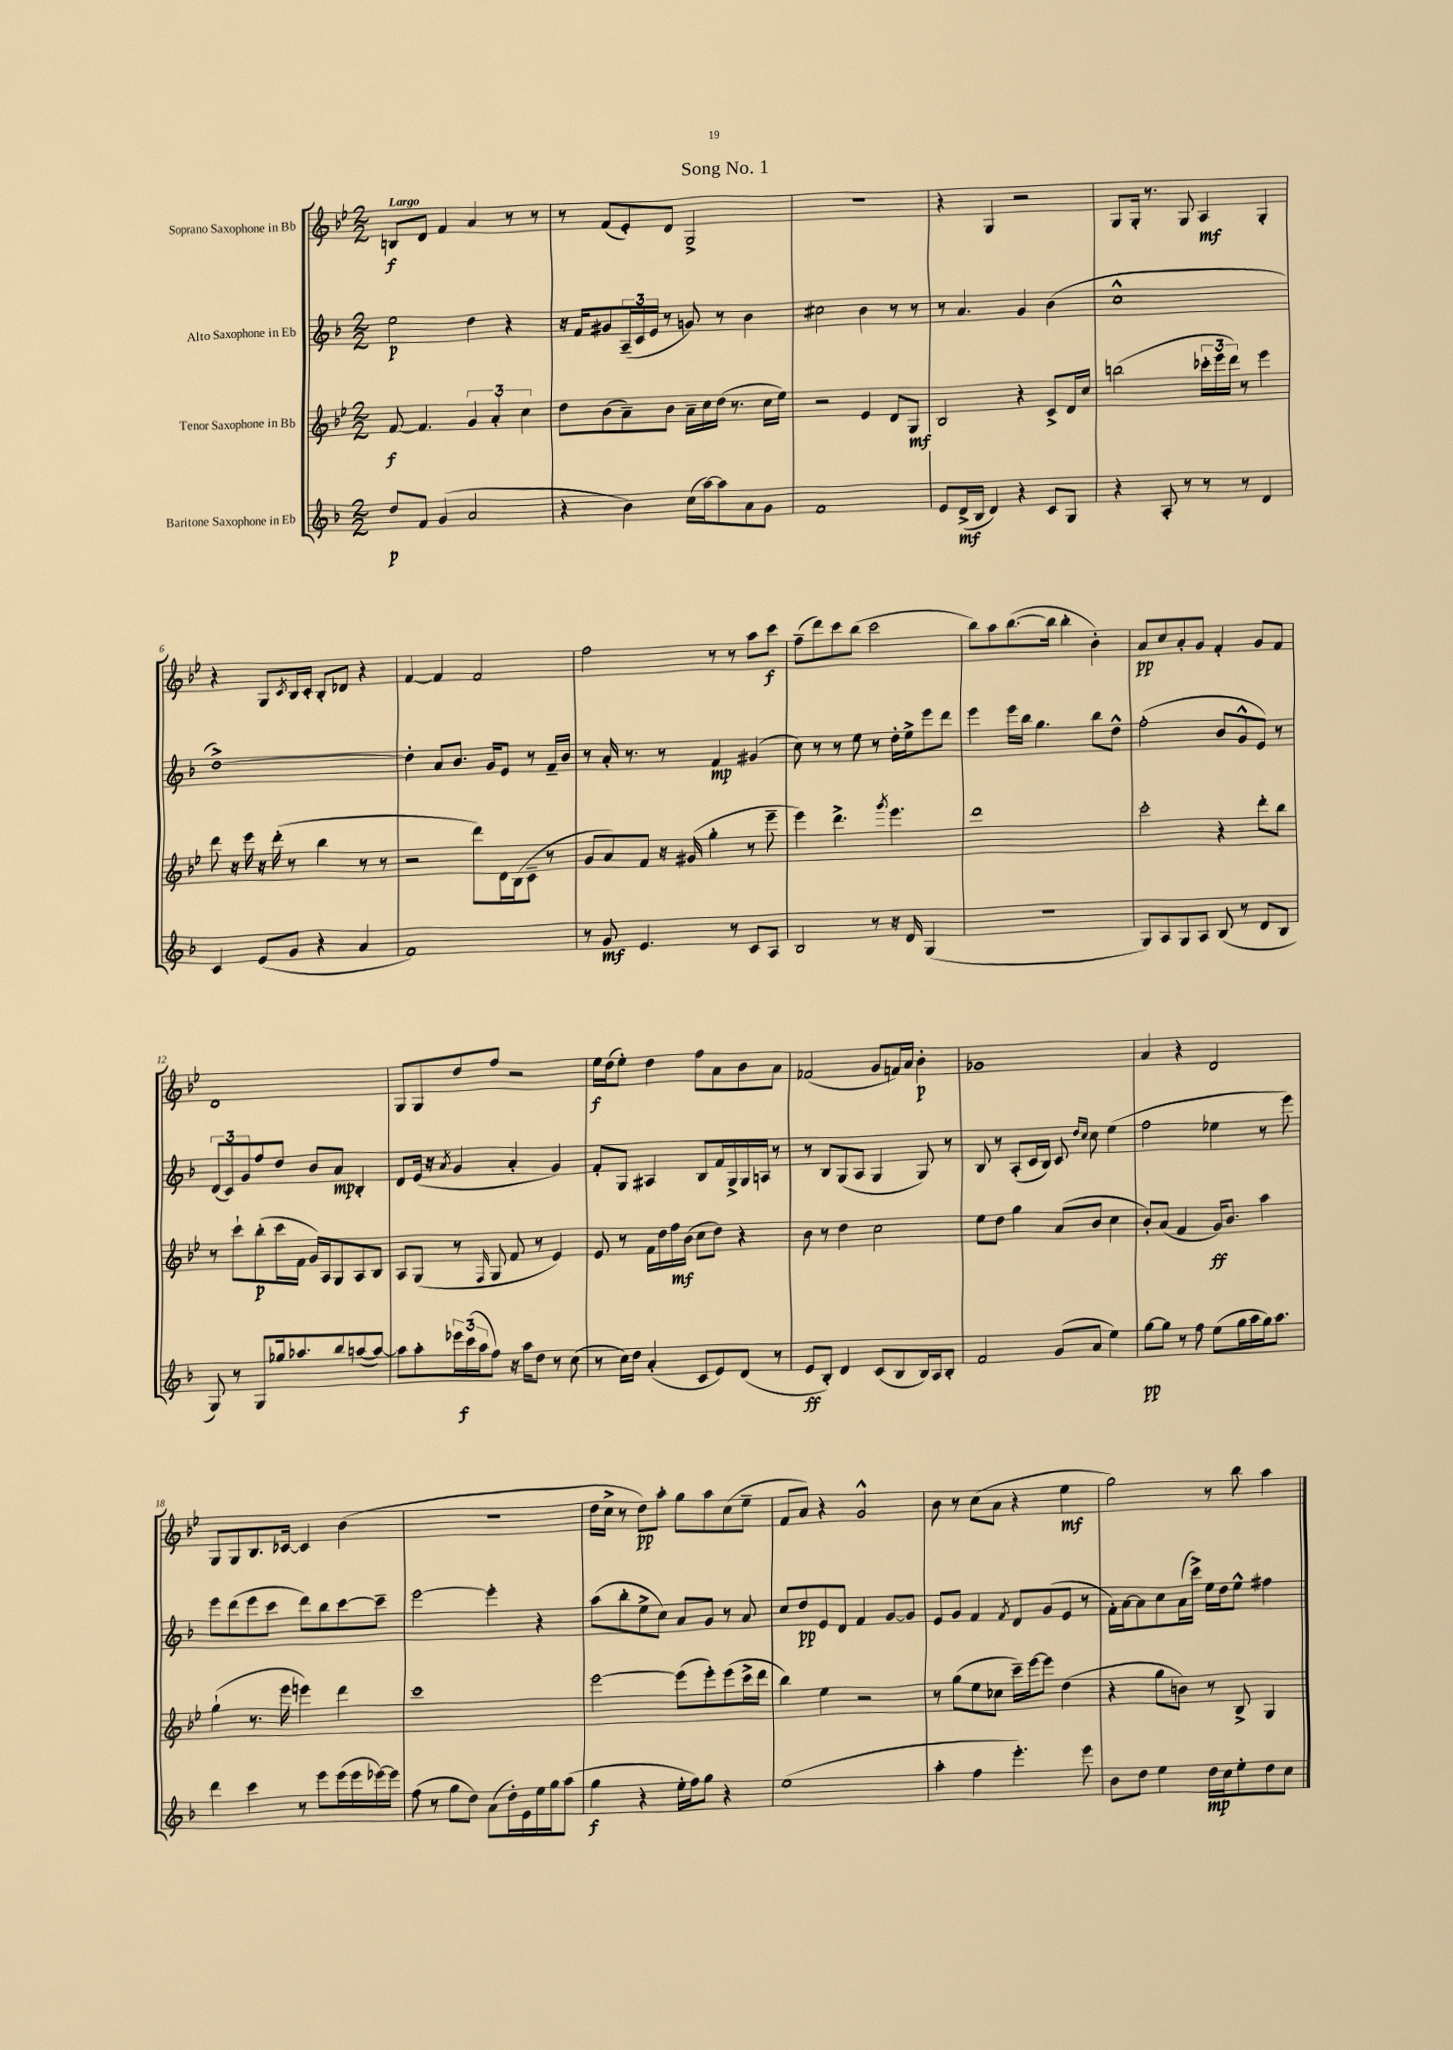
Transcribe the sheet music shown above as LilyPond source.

\header { title = "Song No. 1" }
<<
\new StaffGroup <<
\new Staff = "s0" \with { instrumentName = "Soprano Saxophone in Bb" } {
    \clef treble \key bes \major \numericTimeSignature \time 2/2 \tempo "Largo"
    b8\f d'8 f'4 a'4 r8 r8 |
    r8 f'8( ees'8-.) d'8 g2-> |
    R1 |
    r4 g4 r2 |
    g8 g16-. r8. g8 a4\mf g4-. |
    r4 g8 \acciaccatura { c'8 } bes16 c'16-. bes8-. des'8 r4 |
    f'4~ f'4 f'2 |
    f''2 r8 r8 a''8 c'''8\f |
    f''8--( d'''8) c'''8 bes''8( c'''2 |
    bes''8) a''8 bes''8.~( bes''16 bes''4-. bes'4-.) |
    a'8\pp c''8 a'8-. g'8 f'4-. g'8 f'8 |
    d'1 |
    g8 g8 d''8 f''8 r2 |
    ees''16\f d''16( ees''8-.) d''4 f''8 a'8 bes'8 a'8 |
    fes'2( g'8 f'16) a'16 bes'4-.\p |
    ges'1 |
    a'4 r4 d'2 |
    g8 g8 bes8. ces'16~ ces'4 bes'4( |
    R1 |
    d''16 c''16-> r8 d''8\pp) a''8-. g''8 a''8 c''8( ees''8-- |
    f'8 a'8) r4 g'2-^ |
    bes'8 r8 c''8( a'8 r4 ees''4\mf |
    g''2) r8 bes''8 a''4 \bar "|." |
}
\new Staff = "s1" \with { instrumentName = "Alto Saxophone in Eb" } {
    \clef treble \key f \major \numericTimeSignature \time 2/2
    e''2\p d''4 r4 |
    r16 f'16 gis'8 \tuplet 3/2 { a16--( c'16 e'16 } r8 g'8) r8 bes'4 |
    cis''2 bes'4 r8 r8 |
    r8 a'4. g'4 bes'4( |
    c''1-^ |
    d''1~->) |
    d''4-. a'8 bes'8. g'16 e'8 r8 f'16-- bes'16 |
    r8 a'16-. r8. r8 f'4\mp gis'4( |
    c''8) r8 r8 e''8 r8 d''16-. e''16-> e'''8 d'''8 |
    e'''4 e'''16 bes''16 g''4. bes''8 d''8-^ |
    f''2-.( bes'8 g'8-^ e'8) r8 |
    \tuplet 3/2 { d'8( c'8) g'8 } f''8 d''8 bes'8 a'8\mp bes4-. |
    d'8 e'16( r16 \acciaccatura { a'8 } g'4 a'4-. g'4) |
    f'8-. g8 ais4 bes8 f'16 g16-> g16 a16 r8 |
    r8 bes8 g8( a8 g4 g8) r8 |
    bes8 r8 a8-.( c'16 bes16) c'8 \grace { d''16 c''16 } c''8 e''4( |
    f''2 ees''4 r8 e'''8) |
    e'''8 d'''8( e'''8 c'''8 d'''8) bes''8 c'''8~ c'''8-- |
    e'''2~ e'''4-. r4 |
    a''8( bes''8-. e''8-> c''8) a'8 g'8 r8 a'8 |
    c''8 d''8\pp e'8 d'8 f'4 g'8~ g'8 |
    e'8 g'8 f'4 \acciaccatura { f'8 } d'8 g'8( e'8 r8 |
    f'16-.) a'16~ a'8 c''8 a'16( c'''16->) e''16 d''16 e''8-^ fis''4 \bar "|." |
}
\new Staff = "s2" \with { instrumentName = "Tenor Saxophone in Bb" } {
    \clef treble \key bes \major \numericTimeSignature \time 2/2
    f'8~\f f'4. \tuplet 3/2 { g'4 a'4-. c''4 } |
    d''8 bes'8( a'8--) bes'8 a'16-- c''16 d''16( r8. c''16 ees''16) |
    r2 ees'4 d'8 g8\mf |
    bes2 r4 c'8-> d'16 c''16 |
    b''2( \tuplet 3/2 { ces'''16-. ees'''16 d'''16) } r8 ees'''4 |
    d'''8 r16 ees'''16 r16 d'''16-.( r8 bes''4 r8 r8 |
    r2 d'''8) d'16 bes16( c'8-- r8 |
    g'8 a'8) f'8 r16 gis'16( g''4-. r8 ees'''8-- |
    ees'''4) d'''4.-> \acciaccatura { g'''8 } ees'''4. |
    d'''1 |
    c'''2-. r4 d'''8-. bes''8 |
    r8 c'''8-! bes''8-.\p( c'''16 f'16 g'16) a16 g8 a8 bes8 |
    a8 g8( r8 \grace { f16 } g8 f'8 r8 ees'4) |
    ees'8 r8 f'16 d''16 f''16\mf bes'16( c''8 d''8) r4 |
    bes'8 r8 d''4 c''2 |
    ees''8 d''8 g''4 a'8( bes'8 c''4 |
    bes'8-.) a'8( f'4 g'16\ff) bes'8. a''4 |
    g''4-!( r8. ees'''16 e'''4) d'''4 |
    c'''1 |
    ees'''2~ ees'''8( ees'''8-.) ees'''8( c'''16-> d'''16 |
    bes''4) ees''4 r2 |
    r8 g''8( ees''8 ces''8 c'''16--) ees'''16~ ees'''8 d''4( |
    r4 g''8 b'8) r8 bes8-> g4 \bar "|." |
}
\new Staff = "s3" \with { instrumentName = "Baritone Saxophone in Eb" } {
    \clef treble \key f \major \numericTimeSignature \time 2/2
    d''8\p f'8 g'4( a'2 |
    r4 bes'4) c''16( a''16~) a''8 a'8 g'8 |
    f'1 |
    e'8 d'16->\mf( bes16 d'4) r4 c'8 g8 |
    r4 a8-. r8 r8 r8 d'4 |
    c'4 e'8( g'8 r4 a'4 |
    f'1) |
    r8 g'8\mf e'4. r8 c'8 a8 |
    bes2 r8 r16 d'16 g4( |
    R1 |
    g8) a8 g8 a8 bes8( r8 d'8 bes8 |
    g8) r8 g8 ges''16 aes''8. bes''8 a''8~( a''8~) |
    a''8 a''8-. \tuplet 3/2 { ees'''16 c'''16\f( a''16 } f''8) r16 a''16 d''8 r8 c''8( |
    r8 c''16) d''16 a'4-.( c'8 e'8) d'8( r8 |
    e'8\ff bes8-.) d'4 c'8( bes8 bes16) a16 bes8-. |
    f'2 g'8( a'8 e''4) |
    g''8~\pp g''8 r8 f''8 e''8( g''16 a''16 g''16) a''8. |
    d'''4 c'''4 r8 e'''8 e'''16( e'''16 ees'''16~) ees'''16 |
    f''8( r8 g''8 d''8) a'8( d''16-.) e'16 e''16 g''16 a''8( |
    g''4\f r4 e''16-. f''16) g''8 r4 |
    e''1( |
    a''4-. f''4 e'''4.-.) e'''8 |
    bes'8 d''8 e''4 d''16\mp c''16 e''8-. d''8 c''8 \bar "|." |
}
>>
>>
